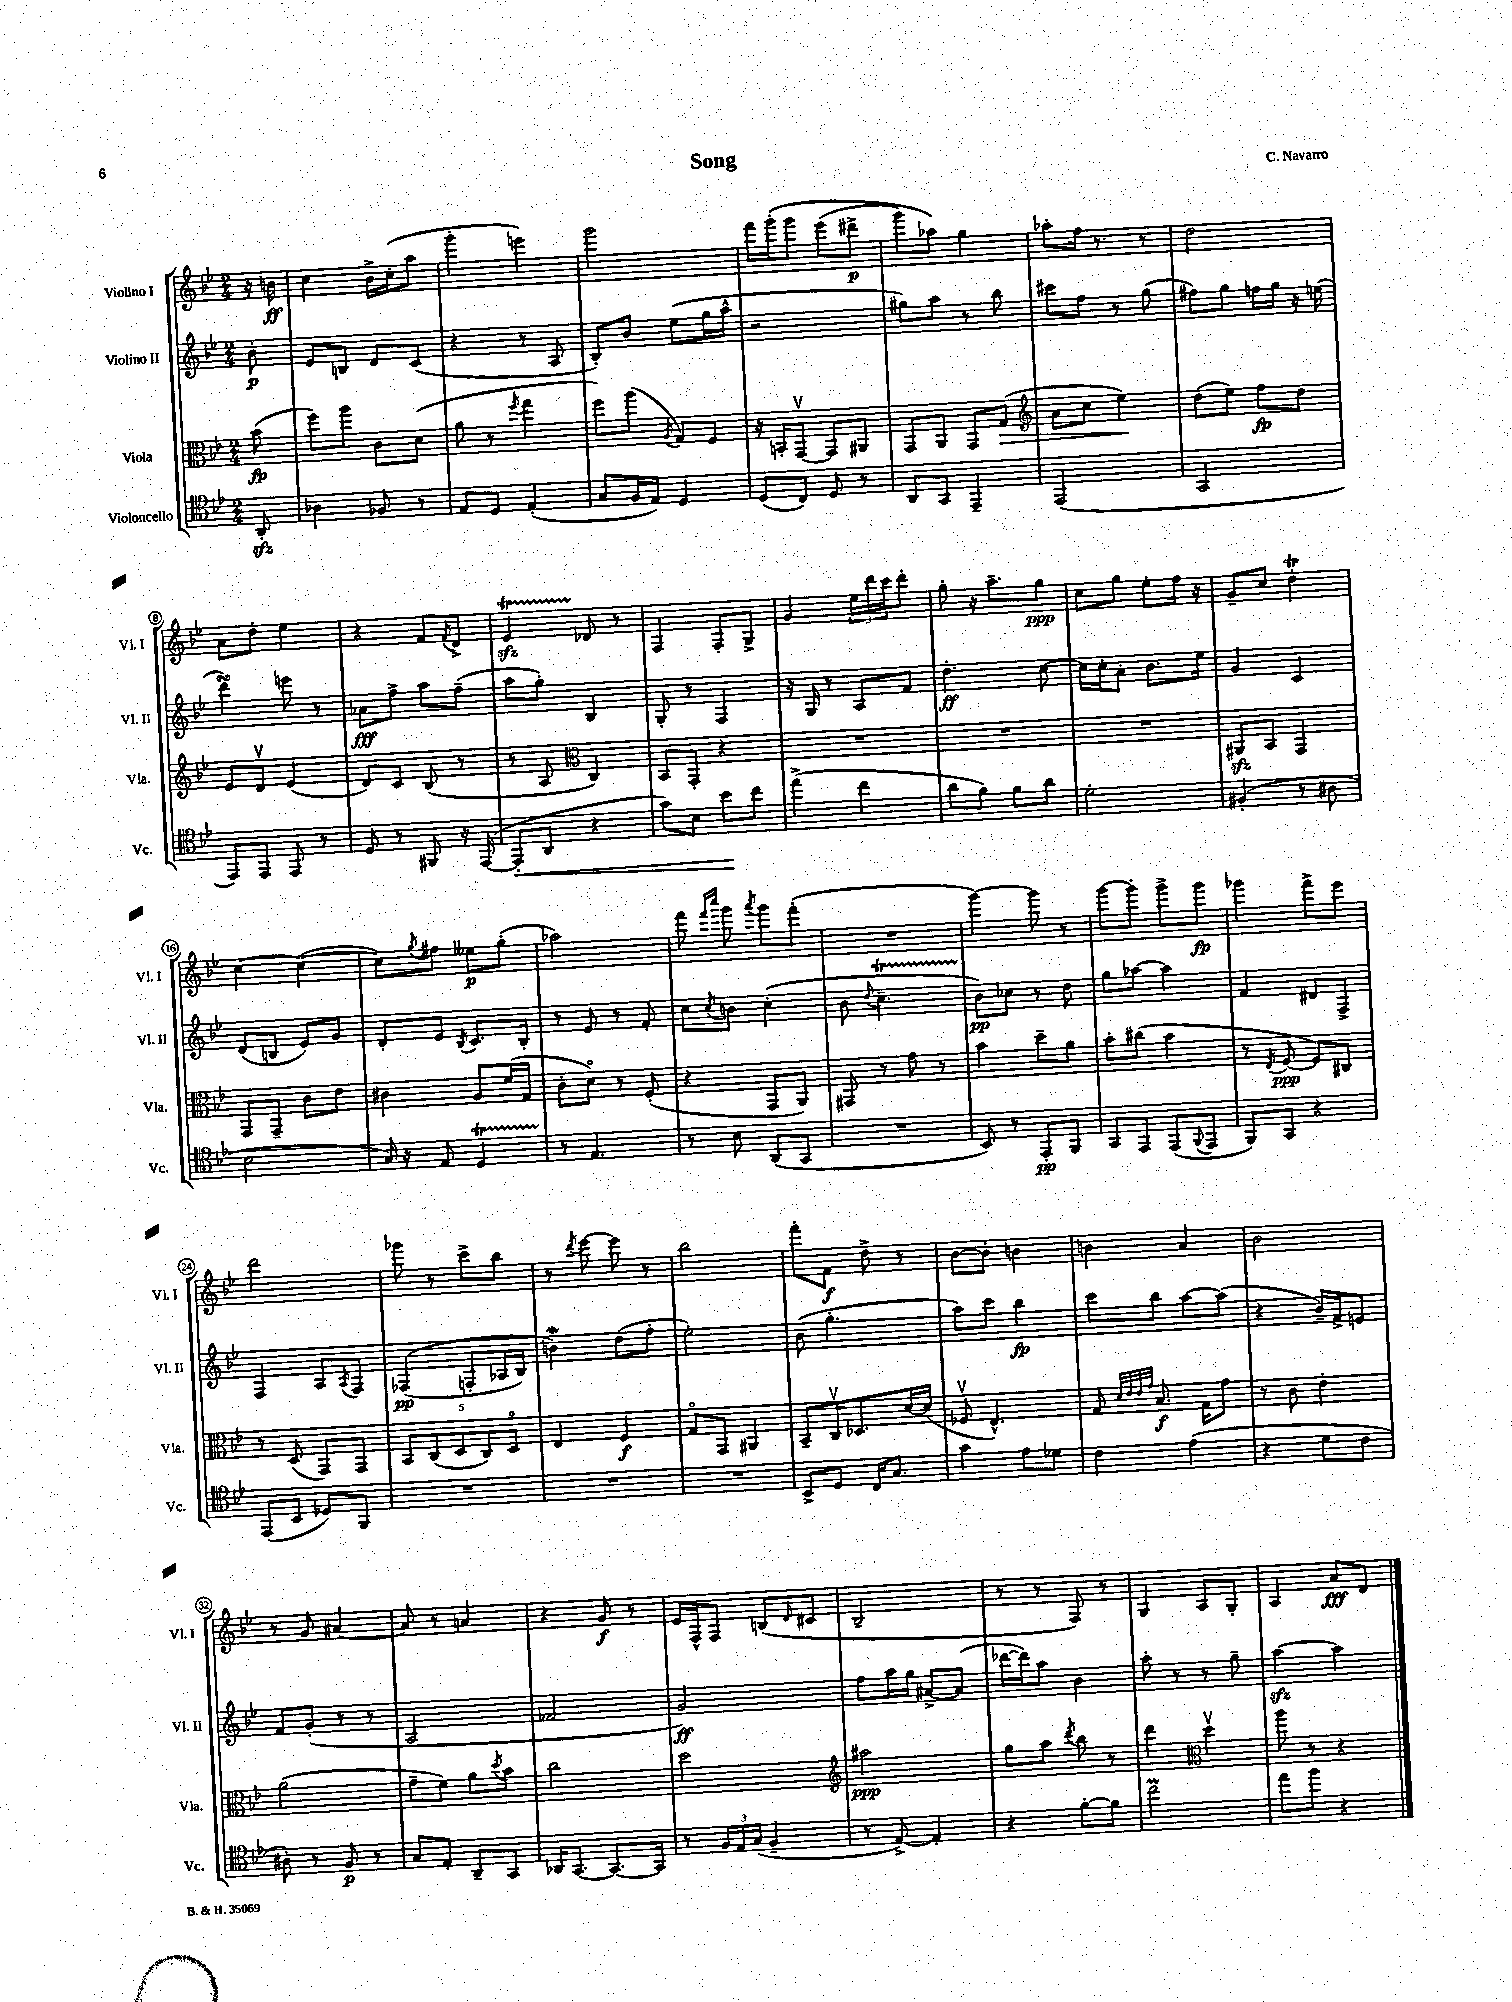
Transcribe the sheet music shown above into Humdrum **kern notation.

**kern	**kern	**kern	**kern
*staff4	*staff3	*staff2	*staff1
*clefC4	*clefC3	*clefG2	*clefG2
*k[b-e-]	*k[b-e-]	*k[b-e-]	*k[b-e-]
*M2/4	*M2/4	*M2/4	*M2/4
8AA'	(8b-	8b-'	16r
.	.	.	16b
=	=	=	=
4A-	8ff)	8e-	4cc
.	8aa	8B	.
8F-	8c	8d	16b-^
.	.	.	(16cc'
8r	(8d	(8c	8aa
=	=	=	=
8E-	8a	4r	4ggg'
8D	8r	.	.
.	8qff	.	.
(4E-'	4gg	8r	4eee)
.	.	8A	.
=	=	=	=
8G	8ff)	8B-')	2ggg
16F	(8aa	8b-	.
16E-)	.	.	.
.	8qA	.	.
4D	8G)	(8ee-	.
.	8F	16gg	.
.	.	16aa^^	.
=	=	=	=
(8D	16r	2r	16fff
.	16BB'	.	&(16ggg'
8C)	[8GGv	.	8ggg
8D	8GG]	.	(8eee-
8r	8AA#	.	8ddd#^
=	=	=	=
8AA	8GG	8gg#)	8ggg)
8GG	8AA	8aa	8aa-&)
4EE-~	8GG	8r	4gg
.	(8G	8bb-	.
=	=	=	=
*	*clefG2	*	*
(2EE-	8a	8ccc#	8aa-'
.	8cc	8ff	16ff
.	.	.	8.r
.	4ee-)	8r	.
.	.	(8gg	8r
=	=	=	=
2GG	(8dd	8ff#)	2dd
.	8ee-)	8gg	.
.	8ff	16ff	.
.	.	16gg	.
.	8dd	16r	.
.	.	(16ee	.
=	=	=	=
8EE-)	8e-	4ddd)	8a
8EE-	8dv	.	8dd'
8EE-	(4e-	8eee	4ee-
8r	.	8r	.
=	=	=	=
8D	8d)	8a-	4r
8r	8c	8ff^	.
8FF#	(8B-	8aa	8f
.	.	.	8qf
16r	8r	(8ff~	8d^
([16EE-	.	.	.
=	=	=	=
8EE-']	8r	8aa	4e-
8AA	8A	8gg')	.
*	*clefC3	*	*
4r	4C)	4B-	8d-
.	.	.	8r
=	=	=	=
8g)	8BB-	8G'	4F
8B-	8GG'	8r	.
8b-	4r	4F	8F'
8cc	.	.	8G^
=	=	=	=
(4ee-^	2r	16r	4g
.	.	16G	.
.	.	8r	.
4cc	.	8A	24ee-
.	.	.	24ddd
.	.	.	24ccc
.	.	8f	8ddd'
=	=	=	=
8a	2r	4.dd'	8gg'
8f)	.	.	16r
.	.	.	8.aa~
8f	.	.	.
8a	.	[8cc	8gg
=	=	=	=
2d'	2r	16cc]	8cc
.	.	16cc'	.
.	.	8a'	8gg
.	.	8.b-	8ee-'
.	.	.	16ff
.	.	16ee-	16r
=	=	=	=
(4F#'	8AA#	4g	8g~
.	8BB-	.	8cc
8r	4GG	4c	4dd'
8A#	.	.	.
=	=	=	=
2B-	8GG	(8d	[4cc
.	8GG~	8B	.
.	8c	8e-)	(4cc_
.	8e-	8g	.
=	=	=	=
16G)	4c#	8d'	8cc])
16r	.	.	.
.	.	.	8qgg
8E-	.	8e-	8ff#
.	.	8qB-	.
4D	8A	8.c	8ee--
.	(16f	.	(8gg'
.	16G	16B-'	.
=	=	=	=
8r	8c'	8r	2aa-)
4.E-	8do)	8e-	.
.	8r	8r	.
.	(8F'	8f'	.
=	=	=	=
8r	4r	8cc	8fff
.	.	.	16qqfff
.	.	8qcc	16qqcccc
8B-	.	8b	8ggg
.	.	.	8qaaa
(8AA	8GG	(4cc'	8ggg
8GG	8AA)	.	(8fff'
=	=	=	=
2r	8GG#	8b-	2r
.	.	8qqdd	.
.	8r	4.cc~	.
.	8g	.	.
.	8r	.	.
=	=	=	=
8BB-)	4b-	8b-)	[4ggg)
8r	.	8cc-	.
8EE-'	8dd~	8r	8ggg]
8FF	8a	8dd	8r
=	=	=	=
8GG	8b-'	8gg	[8ggg
8EE-	(8cc#	[8aa-	8ggg']
(8EE-	4b-	4aa-]	8ggg^
8qqFF	.	.	.
8EE-	.	.	8ggg
=	=	=	=
8FF)	8r	4f	4ggg-
.	8qE-	.	.
8GG	[8F	.	.
4r	8F])	8d#	8fff^
.	8C#	8F^	8eee-
=	=	=	=
(8EE-	8r	4F	2ddd
8BB-	(8D	.	.
8D-)	8GG)	8A	.
.	.	8qA	.
8FF	8GG	8F	.
=	=	=	=
2r	10BB-	&((4F-	8ggg-
.	(10C	.	.
.	.	.	8r
.	10D	.	.
.	.	8F'	8ccc^
.	10C)	.	.
.	.	16A-	8bb-
.	10Do	.	.
.	.	16B-)	.
=	=	=	=
2r	4E-	4b&)	8r
.	.	.	8qddd
.	.	.	[8eee-
.	4F	(8dd	8eee-]
.	.	8ff'	8r
=	=	=	=
2r	8Go	2ee-')	2bb-
.	8GG	.	.
.	4AA#	.	.
=	=	=	=
8BB-^	8BB-~	(8b-	8fff'
8D	16Cv	4.gg'	8f
.	8.D-	.	.
16C	.	.	8dd^
8.G	.	.	.
.	[16d	.	8r
.	(16d]	.	.
=	=	=	=
4g	8F-v	8aa)	[8b-
.	4.E-^^)	8ccc	8b-']
8e-	.	4bb-	4b
8d-	.	.	.
=	=	=	=
4c	8G	8ccc	4b
.	32qqd	.	.
.	32qqe-	.	.
.	32qqe-	.	.
.	32qqg	.	.
.	8.B-	8bb-	.
(4e-	.	[8aa	4a
.	16G	.	.
.	8g	(8aa]	.
=	=	=	=
4r	8r	4r	2b-
.	8c	.	.
8d	4e-'	16b-~)	.
.	.	16f^	.
8c	.	8e	.
=	=	=	=
8A#')	(2a	8f	8r
8r	.	(8g'	8g
8F	.	8r	[4a#
8r	.	8r	.
=	=	=	=
8G	8g~	2A	8a#]
8E-'	8f)	.	8r
8AA~	8a	.	4a
.	8qdd	.	.
8GG	8b-	.	.
=	=	=	=
16AA-	2cc	2f-	4r
[8.GG	.	.	.
8.GG_	.	.	8g
.	.	.	8r
16GG]	.	.	.
=	=	=	=
8r	2dd	2g)	16e-
.	.	.	16F^^
24F	.	.	8F
24E-	.	.	.
(24G	.	.	.
4F~	.	.	(8B
.	.	.	16qqd
.	.	.	8c#
=	=	=	=
*	*clefG2	*	*
8r	2aa#	8ff	2B-~
[8E-^)	.	16aa	.
.	.	16gg	.
4E-']	.	[8a#^	.
.	.	(8a#]	.
=	=	=	=
4r	8gg	[16ddd-	8r
.	.	16ddd-])	.
.	8aa	8aa	8r
.	8qddd	.	.
[8f'	8bb-	4b-	8F)
8f]	8r	.	8r
=	=	=	=
2cc	4ddd	8aa'	4G
.	.	8r	.
*	*clefC3	*	*
.	4ddv	8r	8A
.	.	8gg~	8G'
=	=	=	=
8ee-	8aa	[4aa	4A
8ff	8r	.	.
4r	4r	4aa]	8a
.	.	.	8d
==	==	==	==
*-	*-	*-	*-
